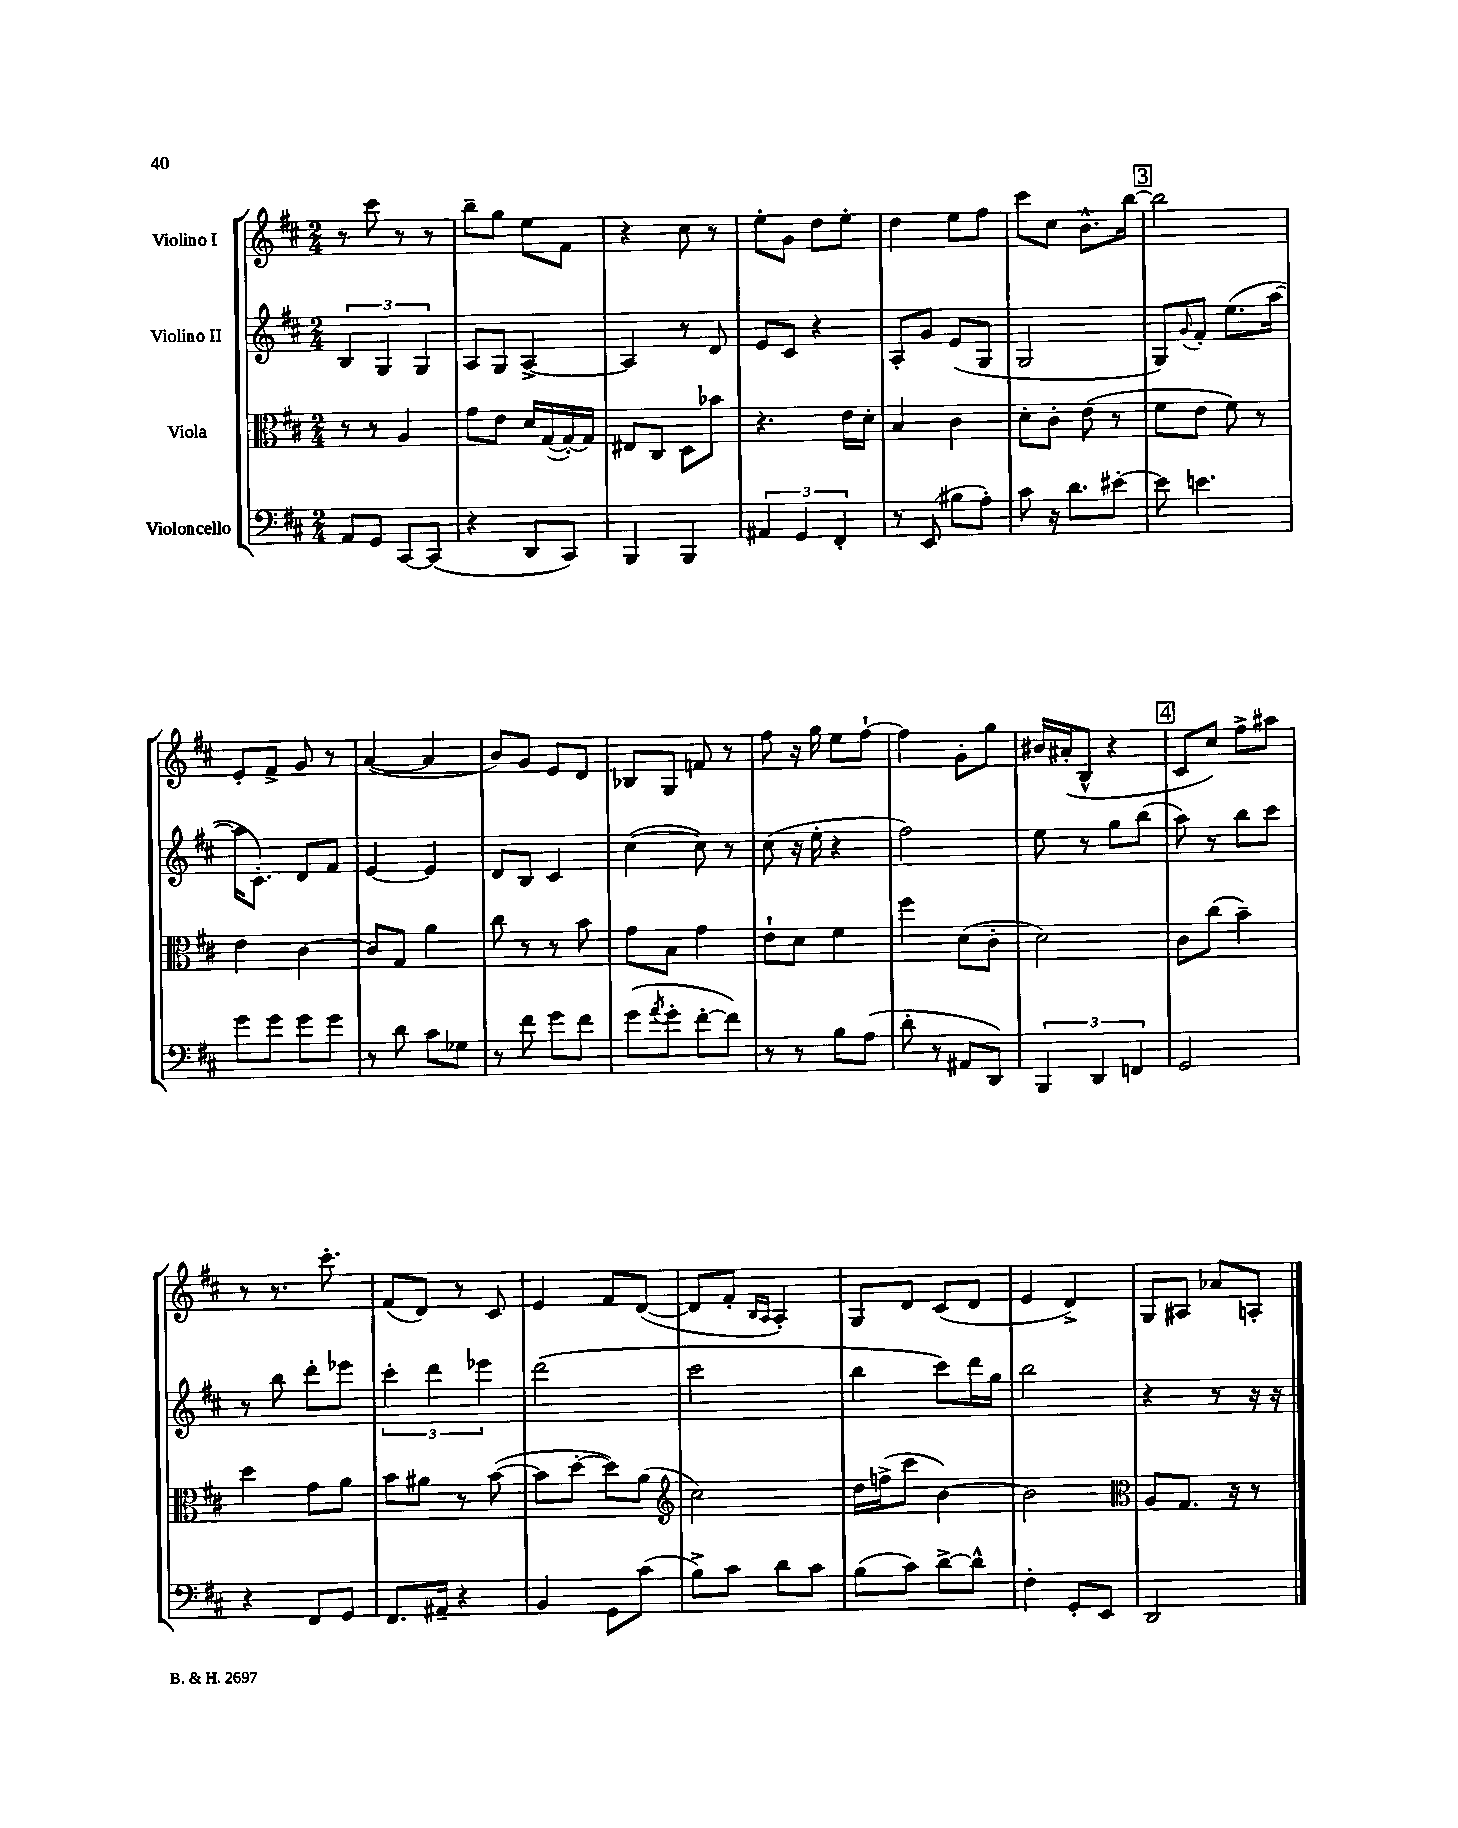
<<
\new StaffGroup <<
\new Staff = "s0" \with { instrumentName = "Violino I" } {
    \clef treble \key d \major \numericTimeSignature \time 2/4
    r8 cis'''8 r8 r8 |
    b''8-- g''8 e''8 fis'8 |
    r4 cis''8 r8 |
    e''8-. g'8 d''8 e''8-. |
    d''4 e''8 fis''8 |
    cis'''8 cis''8 b'8.-^ b''16~ |
    \mark \markup { \box "3" } b''2 |
    e'8-. fis'8-> g'8 r8 |
    a'4~( a'4 |
    b'8) g'8 e'8 d'8 |
    bes8 g8 f'8 r8 |
    fis''8 r16 g''16 e''8 fis''8~-! |
    fis''4 g'8-. g''8 |
    bis'16 ais'16-.( b8-^ r4 |
    \mark \markup { \box "4" } cis'8 cis''8) fis''8-> ais''8 |
    r8 r8. cis'''8.-. |
    fis'8( d'8) r8 cis'8 |
    e'4 fis'8 d'8~( |
    d'8 fis'8-. \grace { b16 a16 } a4-.) |
    g8 d'8 cis'8( d'8 |
    e'4 d'4->) |
    g8 ais8 aes'8 a8-. \bar "|." |
}
\new Staff = "s1" \with { instrumentName = "Violino II" } {
    \clef treble \key d \major \numericTimeSignature \time 2/4
    \tuplet 3/2 { b4 g4 g4 } |
    a8 g8 a4~-> |
    a4 r8 d'8 |
    e'8 cis'8 r4 |
    a8-. g'8 e'8( g8 |
    g2 |
    \mark \markup { \box "3" } g8) \appoggiatura { g'8 } fis'8-. e''8.( a''16~ |
    a''16 cis'8.-.) d'8 fis'8 |
    e'4~ e'4 |
    d'8 b8 cis'4 |
    cis''4~( cis''8) r8 |
    cis''8( r16 e''16-. r4 |
    fis''2) |
    e''8 r8 g''8 b''8( |
    \mark \markup { \box "4" } a''8) r8 b''8 cis'''8 |
    r8 b''8 d'''8-. ees'''8 |
    \tuplet 3/2 { cis'''4-. d'''4 ees'''4 } |
    d'''2( |
    cis'''2 |
    b''4 cis'''8) d'''16 g''16 |
    b''2 |
    r4 r8 r16 r16 \bar "|." |
}
\new Staff = "s2" \with { instrumentName = "Viola" } {
    \clef alto \key d \major \numericTimeSignature \time 2/4
    r8 r8 a4 |
    g'8 e'8 d'16 g16~( g16~-.) g16 |
    eis8 cis8 d8 bes'8 |
    r4. e'16 d'16-. |
    b4 cis'4 |
    d'8-. cis'8-. e'8( r8 |
    \mark \markup { \box "3" } fis'8 e'8 fis'8) r8 |
    e'4 cis'4~ |
    cis'8 g8 a'4 |
    cis''8 r8 r8 b'8 |
    g'8 b8 g'4 |
    e'8-! d'8 fis'4 |
    fis''4 d'8( cis'8-. |
    d'2) |
    \mark \markup { \box "4" } cis'8 cis''8( b'4--) |
    d''4 g'8 a'8 |
    b'8 ais'8 r8 b'8~( |
    b'8 d''8~-. d''8) a'8( |
    \clef treble cis''2) |
    d''16 f''16->( cis'''8 b'4~) |
    b'2 |
    \clef alto a8 g8. r16 r8 \bar "|." |
}
\new Staff = "s3" \with { instrumentName = "Violoncello" } {
    \clef bass \key d \major \numericTimeSignature \time 2/4
    a,8 g,8 cis,8~ cis,8( |
    r4 d,8 cis,8) |
    b,,4 b,,4 |
    \tuplet 3/2 { ais,4 g,4 fis,4-. } |
    r8 e,8( bis8 a8-.) |
    cis'8 r16 d'8. eis'8~-. |
    \mark \markup { \box "3" } eis'8 e'4. |
    g'8 g'8 g'8 g'8 |
    r8 d'8 cis'8 ges8 |
    r8 fis'8 g'8 fis'8 |
    g'8( \acciaccatura { a'8 } g'8-. fis'8~-. fis'8) |
    r8 r8 b8 a8( |
    d'8-. r8 ais,8 d,8) |
    \tuplet 3/2 { b,,4 d,4 f,4 } |
    \mark \markup { \box "4" } g,2 |
    r4 fis,8 g,8 |
    fis,8. ais,16-- r4 |
    b,4 g,8 cis'8( |
    b8->) cis'8 d'8 cis'8 |
    b8( cis'8) d'8~-> d'8-^ |
    fis4-. g,8-. e,8 |
    d,2 \bar "|." |
}
>>
>>
\layout { \context { \Score \remove "Bar_number_engraver" } }
